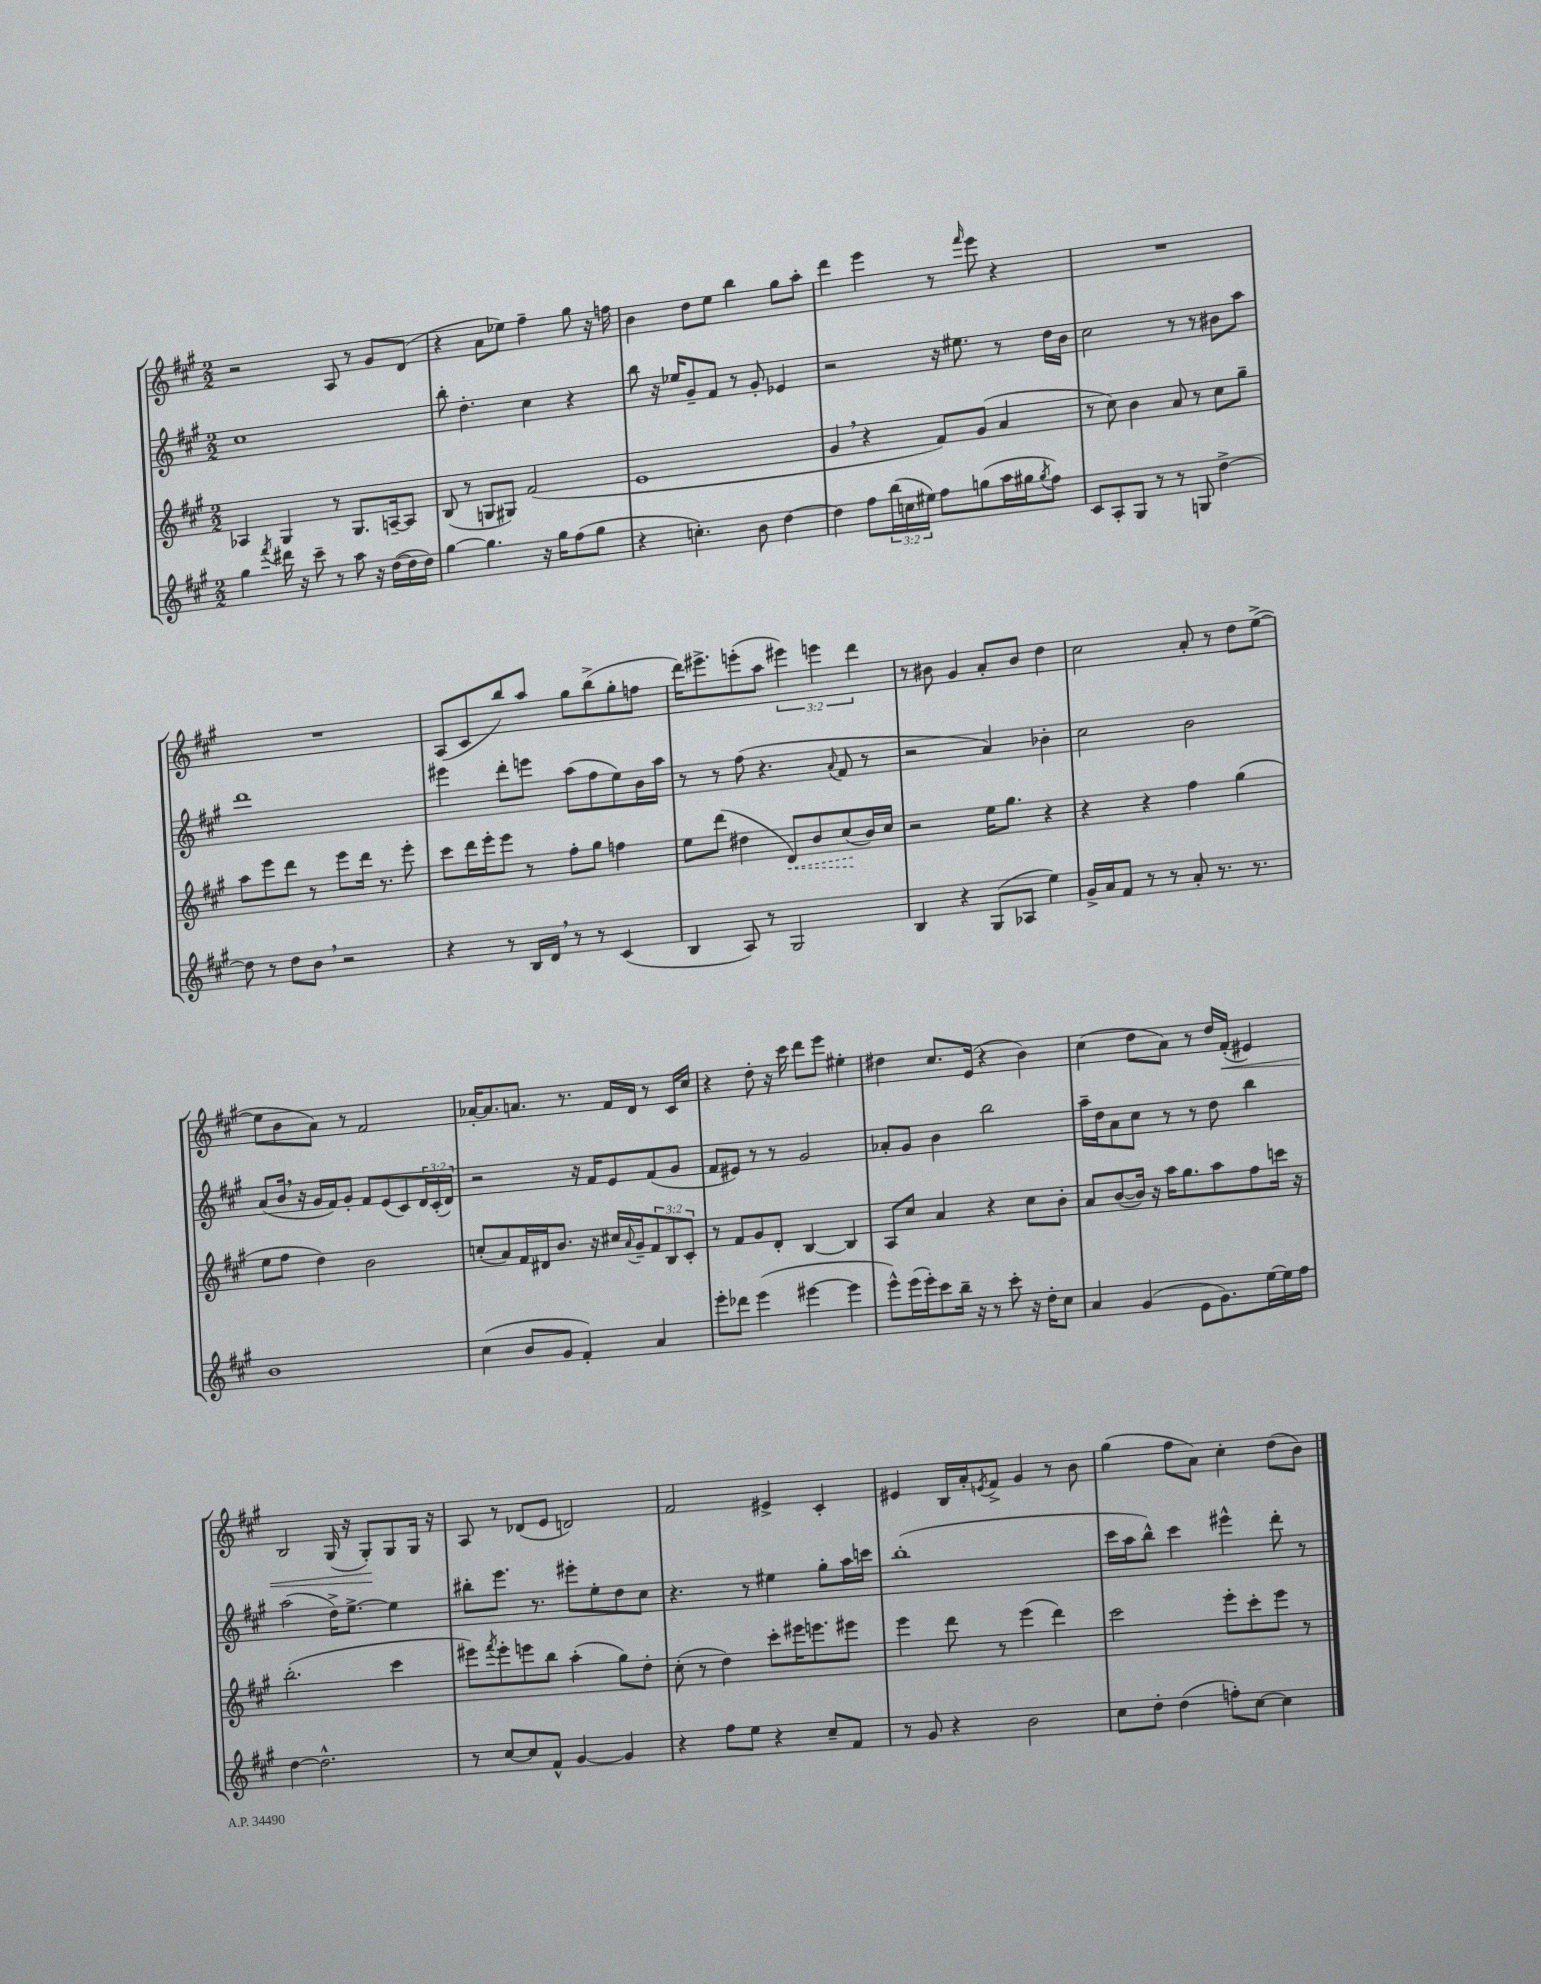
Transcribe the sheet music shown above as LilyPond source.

<<
\new StaffGroup <<
\new Staff = "s0" {
    \clef treble \key a \major \numericTimeSignature \time 2/2 \override Staff.TupletNumber.text = #tuplet-number::calc-fraction-text
    r2 a8 r8 gis'8 d'8( |
    r4 a'8 ees''8) fis''4-- gis''8 r16 f''16 |
    b'4 d''8 e''8 b''4 gis''8 a''8-. |
    d'''4 e'''4 r8 \grace { fis'''16 } e'''8 r4 |
    R1 |
    R1 |
    a8( cis'8 b''8) a''8 gis''8 b''8->( gis''8-. f''8 |
    d'''16) eis'''8.-> e'''8-.( a''8 \tuplet 3/2 { eis'''4) e'''4 d'''4 } |
    r8 bis'8 gis'4 a'8-. bis'8 d''4 |
    cis''2 a'8-. r8 d''8 e''8~->( |
    e''8 b'8 a'8) r8 fis'2 |
    aes'16~-. aes'8. a'8. r8. fis'16 d'16 r8 cis'16 cis''16 |
    r4 d''8-. r16 cis'''16 d'''8 e'''8 eis''4-. |
    dis''4 cis''8. e'16( r4 b'4) |
    cis''4( d''8 a'8) r8 d''16 fis'16-.\<( eis'4) |
    b2 gis16( r16 gis8-.\!) gis8 gis16 r16 |
    a8 r8 des'8( e'8 d'2) |
    fis'2 eis'4-> cis'4-. |
    eis'4 b16 a'16-. \acciaccatura { e'8 } fis'8-> gis'4 r8 b'8 |
    gis''4( fis''8 a'8) cis''4-. d''8( b'8) \bar "|." |
}
\new Staff = "s1" {
    \clef treble \key a \major \numericTimeSignature \time 2/2 \override Staff.TupletNumber.text = #tuplet-number::calc-fraction-text
    cis''1 |
    b''8-. d''4.-. cis''4 r4 |
    b''8 r16 ees''16 gis'8-- fis'8 r8 gis'8-. ees'4 |
    r2 r16 eis''8. r8 d''16 b'16 |
    cis''2 r8 r8 bis'8 a''8 |
    d'''1 |
    eis'''4 d'''8-. e'''8 a''8( fis''8 e''8) b'16 a''16 |
    r8 r8 fis''8( r4. \appoggiatura { a'8 } fis'8 r8 |
    r2 a'4) bes'4-. |
    cis''2 b'2 |
    a'8( b'16 \breathe r16 gis'16 fis'16) gis'8-. fis'8 e'8( cis'8) \tuplet 3/2 { d'16 cis'16-.( d'16) } |
    r2 r16 fis'16 e'8 fis'8( gis'8 |
    fis'8 eis'8) r8 r8 gis'2 |
    aes'8-. gis'8 b'4 b''2 |
    a''16-- d''16 a'8 cis''8 r8 r8 d''8 b''4 |
    a''2( d''16->) e''8.~-> e''4 |
    bis''8-. e'''8. r8. eis'''8-. e''8-. d''8 cis''8 |
    r4. r8 eis''4 gis''8-. a''16 c'''16 |
    b''1-.( |
    cis'''16 a''16 b''8-^) cis'''4 eis'''4-^ d'''8-. r8 \bar "|." |
}
\new Staff = "s2" {
    \clef treble \key a \major \numericTimeSignature \time 2/2 \override Staff.TupletNumber.text = #tuplet-number::calc-fraction-text
    aes4 gis4 r8 gis8. a16~-- a8 |
    b8( r8 g8 gis8) fis'2( |
    e'1 |
    gis'4 \breathe r4 fis'8) gis'8( a'4 |
    r8 cis''8) b'4 a'8 r8 cis''8 gis''8-- |
    a''8 e'''8 d'''8 r8 e'''8 d'''16 r8. e'''8-. |
    cis'''8 d'''16 e'''16-. e'''8 r8 fis''8-. gis''8 f''4 |
    e''8 d'''8( dis''4 \once \override Hairpin.style = #'dashed-line d'8\<) b'8 cis''8\!( b'16) cis''16 |
    r2 e''16 gis''8. r4 |
    r4 r4 fis''4 gis''4( |
    e''8 fis''8 d''4) b'2 |
    c''8-.( a'8) fis'16 dis'16 b'8. r16 cis''16 \appoggiatura { a'8 } gis'16-- \tuplet 3/2 { fis'8 b8 cis'8-. } |
    r8 fis'8 gis'8 d'8-. b4~ b4 |
    a8 cis''8 a'4 r4 cis''8 b'8-. |
    a'8 b'8~( b'16) r16 a''16 gis''8. a''8 fis''8 c'''16 r16 |
    b''2.-.( cis'''4 |
    eis'''8) \acciaccatura { fis'''8 } eis'''8-. e'''8 b''8 a''4-.( gis''8) d''8-. |
    cis''8-.( r8 d''4) cis'''8-. eis'''16 e'''8. eis'''8 |
    e'''4 d'''8 r8 e'''4( d'''4) |
    cis'''2 e'''8-. cis'''8-. e'''8 r8 \bar "|." |
}
\new Staff = "s3" {
    \clef treble \key a \major \numericTimeSignature \time 2/2 \override Staff.TupletNumber.text = #tuplet-number::calc-fraction-text
    gis''4 \acciaccatura { fis'''8 } dis'''16 r16 cis'''8-- r8 a''8 r16 d''16~( d''16 d''16) |
    gis''4~ gis''4. r16 gis''16 fis''8( gis''8 |
    r4 c''4.-.) b'8 d''4~ |
    d''4 fis''8 \tuplet 3/2 { b''16( c''16 eis''16) } fis''8 g''8( a''16 gis''16 \acciaccatura { gis''8 } fis''8) |
    cis'8 a8-. gis8 r8 r8 g8 d''4~-> |
    d''8 r8 d''8 b'8 \breathe r2 |
    r4 r8 b16 d'16 \breathe r8 r8 cis'4( |
    b4 a8) r8 gis2 |
    b4 r4 gis8( aes8 e''4) |
    gis'16-> a'16 fis'8 r8 r8 a'8-. r8. r8. |
    b'1 |
    cis''4( b'8 gis'8 fis'4-.) a'4 |
    e'''8-. des'''8 e'''4( eis'''4~ eis'''4 |
    e'''8-^) e'''16( e'''16-.) cis'''8 b''16-- r16 r8 cis'''8-. r16 d''16-. cis''8 |
    a'4 gis'4( e'8 gis'8.) e''16~ e''16 fis''16 |
    d''4~ d''2.-^ |
    r8 cis''8~ cis''8 fis'8-^ gis'4~ gis'4 |
    r4 fis''8 e''8 r4 cis''8-- fis'8 |
    r8 gis'8 r4 b'2 |
    cis''8 d''8-. d''4( f''8-.) cis''8~ cis''4 \bar "|." |
}
>>
>>
\layout { \context { \Score \remove "Bar_number_engraver" } }
